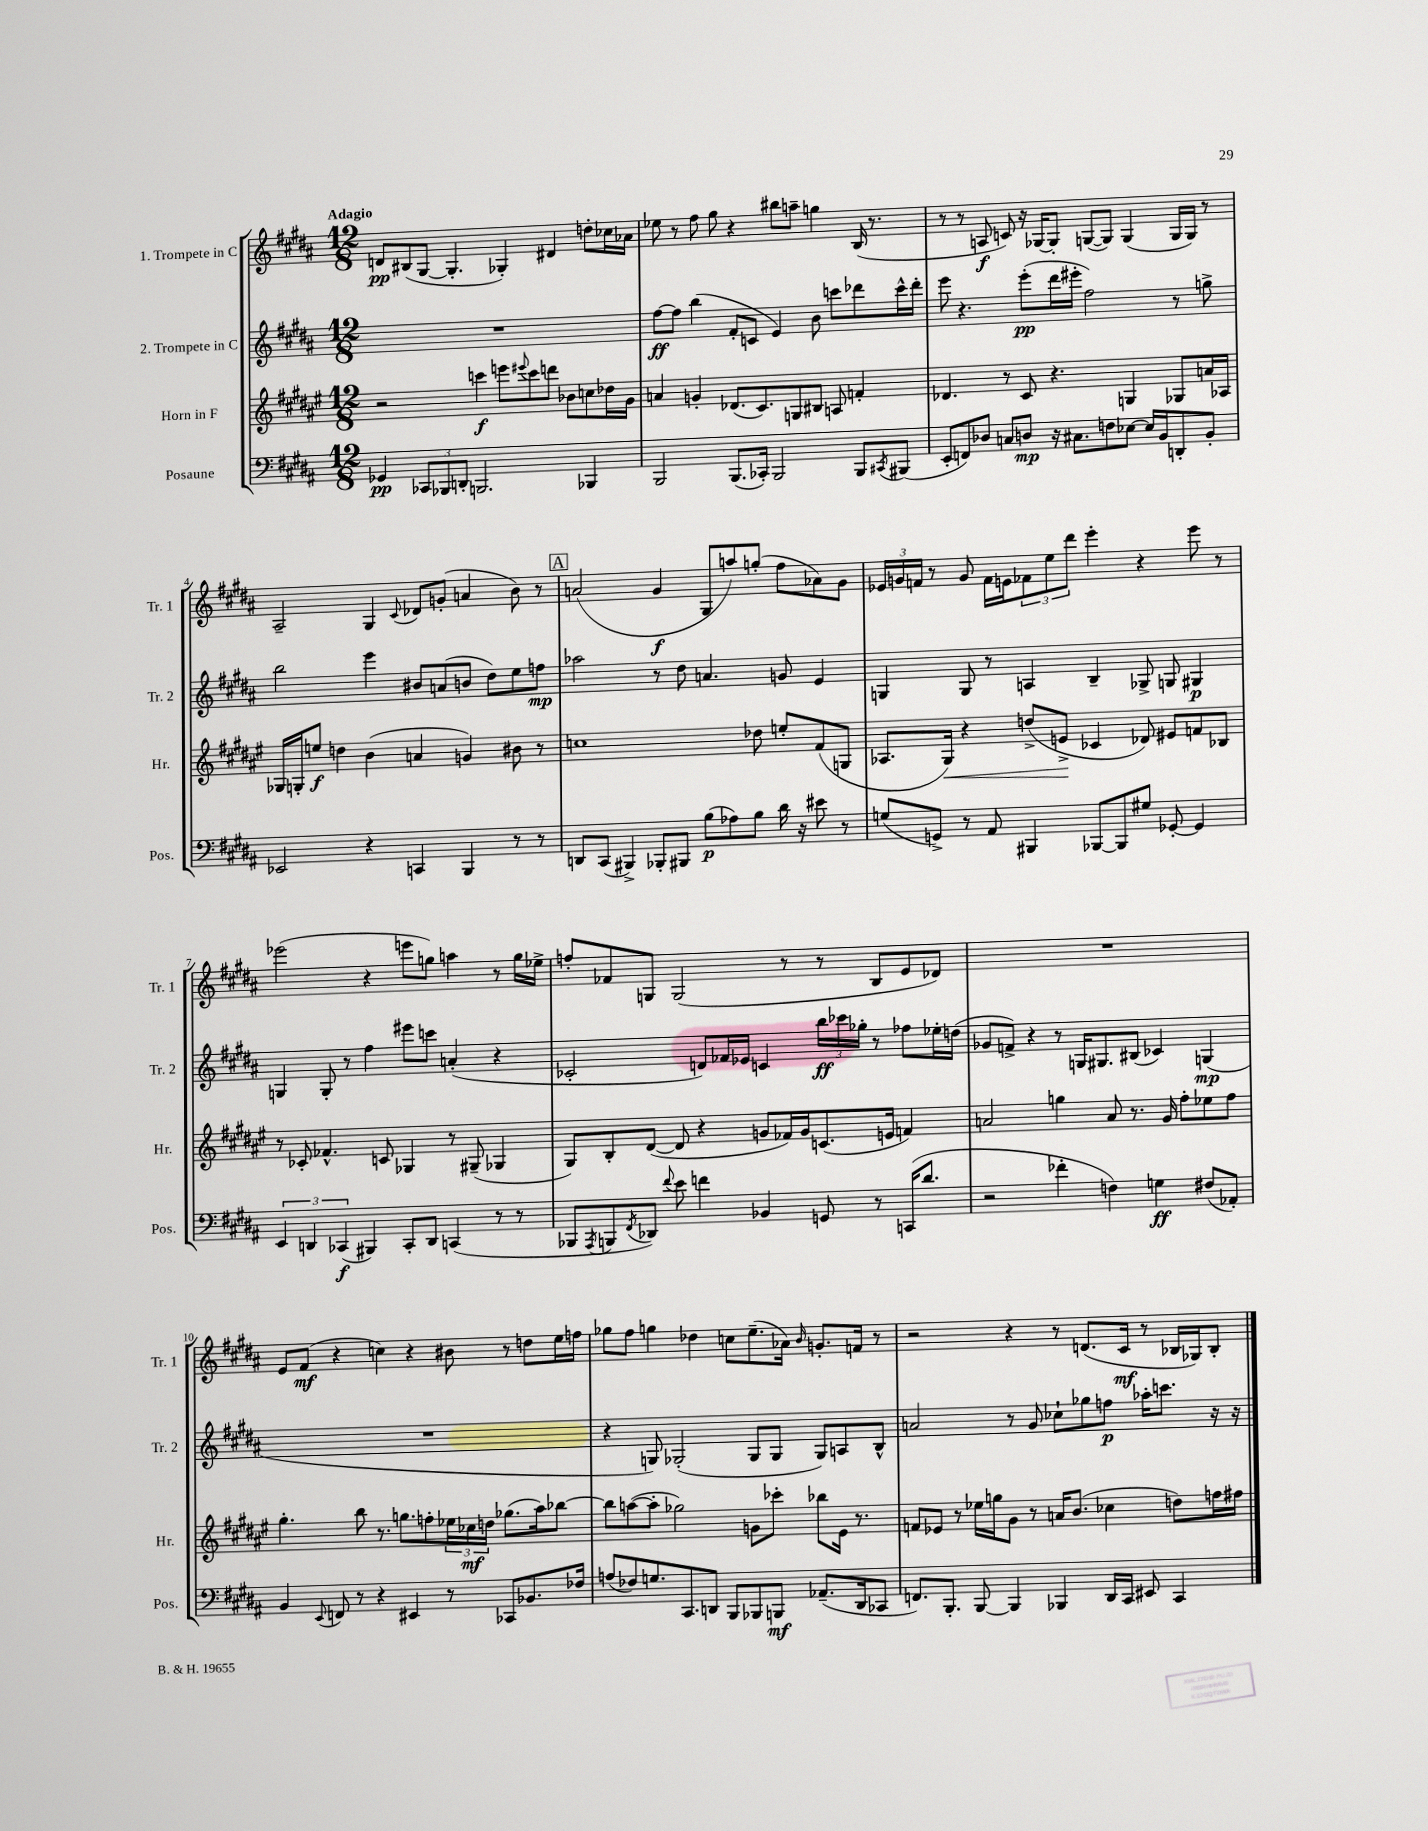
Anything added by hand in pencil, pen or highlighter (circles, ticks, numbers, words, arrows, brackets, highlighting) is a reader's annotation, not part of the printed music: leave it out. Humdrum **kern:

**kern	**kern	**kern	**kern
*staff4	*staff3	*staff2	*staff1
*clefF4	*clefG2	*clefG2	*clefG2
*k[f#c#g#d#a#]	*k[f#c#g#d#a#e#]	*k[f#c#g#d#a#]	*k[f#c#g#d#a#]
*M12/8	*M12/8	*M12/8	*M12/8
4GG-	2r	1.r	8d
.	.	.	(8B#
12CC-	.	.	[8G#
12BBB-	.	.	.
.	.	.	4.G#']
12DD'	.	.	.
2.BBB	4ccc	.	.
.	8eee	.	4G-')
.	8qqeee#	.	.
.	8ccc	.	.
.	8ddd	.	4d#
.	8b-	.	.
4BBB-	8cc	.	8dd'
.	16dd-	.	16cc-
.	16g#	.	16a-
=	=	=	=
2BBB	4a	[8ff#	8ee-
.	.	8ff#]	8r
.	4g'	(4bb	8ff#
.	.	.	8gg#
(8.BBB	(8.d-	8f#'	4r
.	.	8c	.
16CC-')	8.c#)	.	.
2BBB	.	4e)	8bb#
.	8G	.	8aa~
.	8B#	8b	4gg
.	8A	8ccc	.
8BBB	4f'	8ddd-	(16B
.	.	.	8.r
8qCC#	.	.	.
(8BBB#	.	16ccc^^	.
.	.	16ddd-'	.
=	=	=	=
8EE'	4.d-	8eee	8r
8FF)	.	4.r	8r
8D-	.	.	8A
8C	8r	.	8c)
8D	8c#	(8eee'	16r
.	.	.	[16G-
16r	4.r	16ddd#	8G-']
8.C#	.	16eee#'	.
.	.	2ff#)	([8G
8F	.	.	8G])
[8E-	4G	.	(4G
16E-]	.	.	.
16BB	.	.	.
8DD'	8G-	8r	16G
.	.	.	16G)
8BB'	16a	8gg^	8r
.	16A-	.	.
=	=	=	=
2EE-	16G-	2bb	2A#~
.	16G'	.	.
.	8ee	.	.
.	4dd	.	.
4r	(4b	4eee	4G#
.	.	.	8qqc#
4CC	4a	8b#	8d-
.	.	(8a	(8g'
4BBB	4g)	8b	4a
.	.	8dd#)	.
8r	8b#	8ee	8b)
8r	8r	8ff	8r
=	=	=	=
8DD	1cc	2aa-	(2a
(8CC#	.	.	.
4BBB#^)	.	.	.
8BBB-'	.	8r	4g#
8BBB#	.	8dd#	.
(8B	.	4.a	8G#
8A-)	.	.	8aa)
8B	8dd-	.	(8gg'
16d#	8ee'	8g	8ff#
16r	.	.	.
8e#	(8f#	4e	8a-)
8r	8G	.	8g#
=	=	=	=
(8G	8.A-	4G	24e-
.	.	.	24g
.	.	.	24f
8GG^)	.	.	8r
.	16G#)	.	.
8r	4r	8G	8g
8AA#	.	8r	16f
.	.	.	16e
4BBB#	(8dd^	4A	12f-
.	.	.	12ee
.	8e^	.	.
.	.	.	12ddd#
[8BBB-	4c-	4B~	4eee'
8BBB-]	.	.	.
8G#	8d-)	8G-^	4r
[8GG-'	8e#	8G	.
4GG-]	8f	4G#	8eee
.	8B-	.	8r
=	=	=	=
6EE	8r	4G	(2eee-
.	8c-'	.	.
6DD	.	.	.
.	4.f-^^	8G'	.
(6CC-	.	.	.
.	.	8r	.
4BBB#)	.	4ff#	4r
.	8c	.	.
8CC-'	4G-	8eee#	8eee
8DD	.	8ccc	8gg)
(4CC	8r	(4a'	4aa
.	(8G#~	.	.
8r	4G-	4r	8r
8r	.	.	16gg
.	.	.	16ee-^
=	=	=	=
8BBB-	8G#)	2c-'	8ff'
8qAAA#	.	.	.
8BBB	8B'	.	8f-
8qFF#	.	.	.
8DD-)	([8d#	.	8G
8qqf#	.	.	.
8e	8d#]	.	(2G
4f	4r	8d)	.
.	.	16f-	.
.	.	16e-	.
4BB-	8g	4c	.
.	16f-)	.	8r
.	16g	.	.
8GG	(8.c	24bb	8r
.	.	24ccc-	.
.	.	24gg-'	.
8r	.	8r	8B
.	16e	.	.
(16CC	4f)	8ff-	8e
8.d#	.	.	.
.	.	16ee-'	8d-)
.	.	(16dd	.
=	=	=	=
2r	2a	8g-	1.r
.	.	8f^)	.
.	.	4r	.
4f-'	4gg	8r	.
.	.	16G	.
.	.	8.G#	.
4F)	8a	.	.
.	8.r	(8B#	.
4G	.	4c-)	.
.	16g#	.	.
.	8ff#'	.	.
(8F#	8ee-	(4G	.
8AA-')	8ff#	.	.
=	=	=	=
4BB	4.gg#'	1.r	8e
.	.	.	(8f#
8qqEE	.	.	.
8FF	.	.	4r
8r	8bb	.	.
4r	8.r	.	4cc)
.	8.gg	.	.
4EE#	.	.	4r
.	8ff'	.	.
8r	24ee-	.	8b#
.	24cc-	.	.
.	24dd	.	.
8CC-	(8.gg-	.	8r
8.BB-	.	.	8dd
.	16aa#)	.	.
.	[8bb-	.	16ee
16F-	.	.	16ff
=	=	=	=
(8A	8bb-]	4r	8gg-
8F-)	([8aa	.	8ff#
8.G	8aa']	8G)	4gg
.	2gg-)	(2G-'	.
8.CC#	.	.	.
.	.	.	4dd-
8DD	.	.	.
8BBB	.	.	8cc
8BBB-	8g	8G-	(8.ee~
8BBB	8ccc-'	8G-	.
.	.	.	16a-)
.	.	.	16qqb
(8.AA-~	8bb-	8G-)	8.g'
.	16e#	8A	.
16DD	8.r	.	16f
8CC-	.	8B^^	8r
=	=	=	=
8.FF)	8f	2a	2r
.	8e-	.	.
8.BBB'	.	.	.
.	8r	.	.
[8BBB	16ee-	.	.
.	16gg	.	.
4BBB]	8g#	8r	4r
.	8r	8g#	.
4BBB-	16a	8cc-`	8r
.	(8.b	.	.
.	.	8gg-	(8.d
16DD#	4cc-	8ff	.
16CC#	.	.	16c#
8EE#	.	16aa-'	8r
.	.	8.ccc	.
4CC#	8dd)	.	16B-
.	.	.	16G-)
.	16ff	16r	8B-'
.	16ff#	16r	.
==	==	==	==
*-	*-	*-	*-
